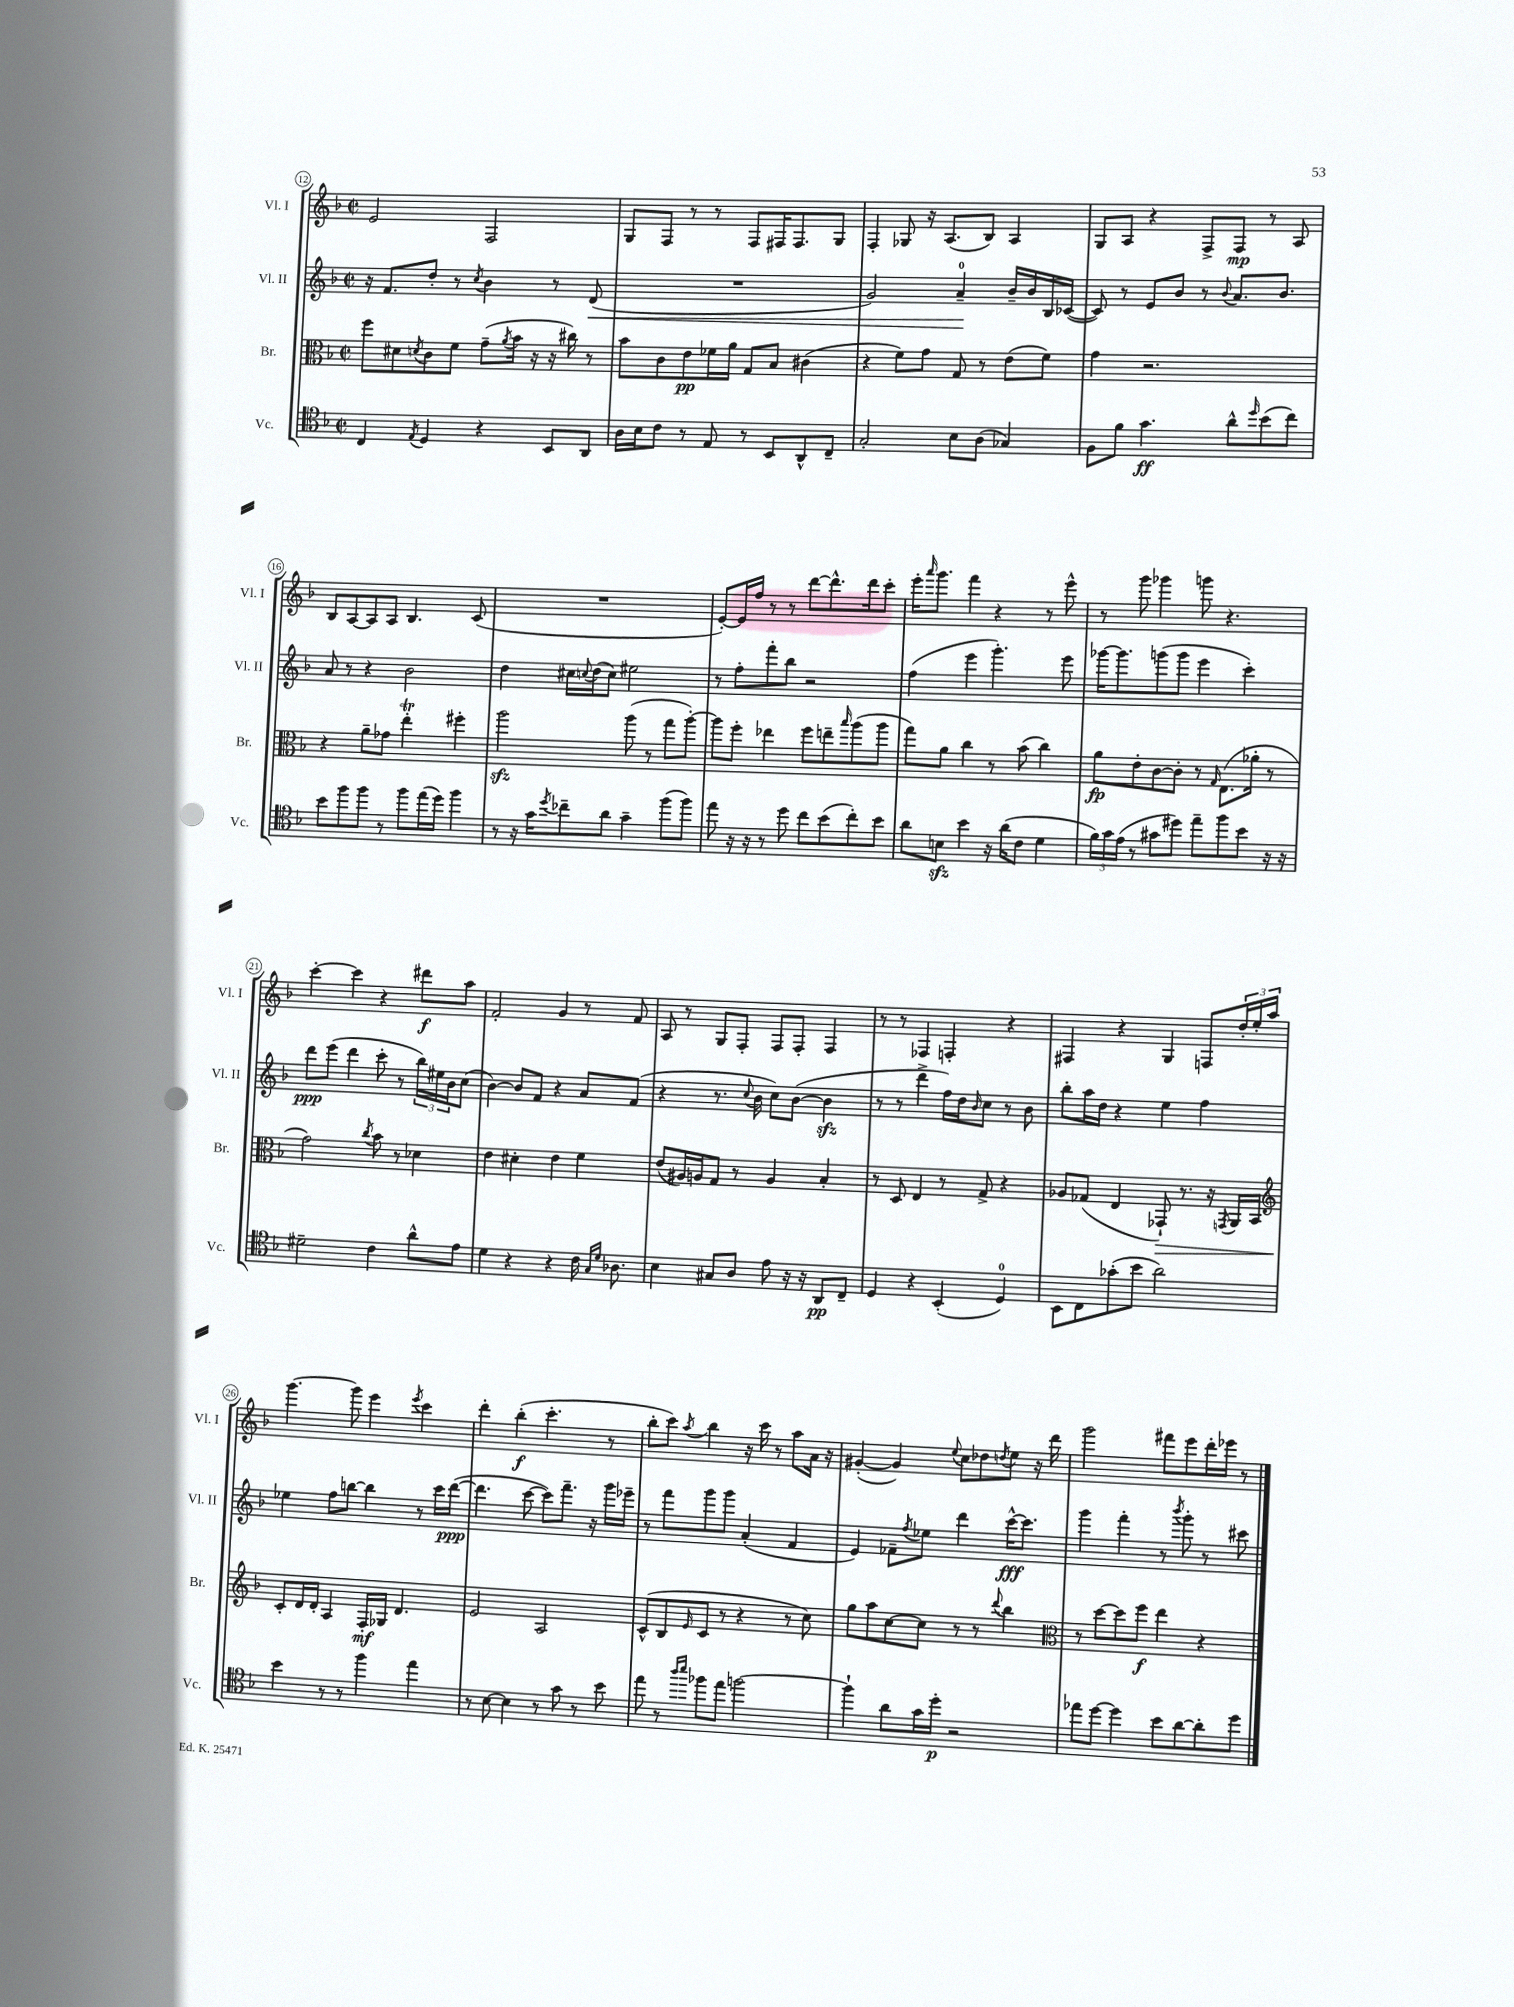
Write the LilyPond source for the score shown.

<<
\new StaffGroup <<
\new Staff = "s0" \with { instrumentName = "Vl. I" shortInstrumentName = "Vl. I" } {
    \clef treble \key f \major \defaultTimeSignature \time 2/2
    e'2 f2 |
    g8 f8 r8 r8 f8 fis16 fis8. g8 |
    f4-. ges8 r16 a8.( bes8) a4 |
    g8 a8 r4 f8-> f8\mp r8 a8 |
    bes8 a8~ a8 a8 bes4. c'8( |
    R1 |
    e'8~-.) e'16 f''16 r8 r8 d'''8~ d'''8.-^ d'''16 c'''8-. |
    e'''16-. \grace { a'''16 } g'''8. f'''4 r4 r8 e'''8-^ |
    r8 g'''8 ges'''4 g'''8 r4. |
    c'''4~-. c'''4 r4 dis'''8\f a''8 |
    f'2-. g'4 r8 f'8 |
    a8 r8 g8 f8-. f8 f8-. f4 |
    r8 r8 fes4 f4-. r4 |
    fis4 r4 g4 f8 \tuplet 3/2 { d''16-. e''16-. a''16 } |
    g'''4.~ g'''8 e'''4 \acciaccatura { e'''8 } c'''4 |
    d'''4-. bes''4-.\f( c'''4.-. r8 |
    bes''8-. c'''8) \acciaccatura { a''8 } bes''4 r16 c'''16 r8 a''8 a'16 r16 |
    gis'4~-.( gis'4) \appoggiatura { e''8 } c''8 des''8 \acciaccatura { d''8 } e''8 r16 d'''16 |
    g'''2 fis'''8 e'''8 d'''16-. ees'''16 r8 \bar "|." |
}
\new Staff = "s1" \with { instrumentName = "Vl. II" shortInstrumentName = "Vl. II" } {
    \clef treble \key f \major \defaultTimeSignature \time 2/2
    r16 f'8. d''8-. r8 \acciaccatura { c''8 } bes'4 r8 d'8\<( |
    R1 |
    g'2) a'4-0--\! bes'16-- bes'16 bes16 ces'16~( |
    ces'8) r8 e'8 bes'8 r8 \appoggiatura { bes'8 } a'8. bes'8. |
    a'8 r8 r4 bes'2 |
    d''4 cis''16 \appoggiatura { c''8 } d''16( c''8) eis''2 |
    r8 f''8-. f'''8-. bes''8 r2 |
    f''4( e'''4 g'''4.-.) e'''8 |
    ges'''16~ ges'''8. g'''8( g'''8 e'''4 c'''4-.) |
    d'''8\ppp e'''8( d'''4 c'''8-. r8 \tuplet 3/2 { bes''16) eis''16 bes'16 } c''8( |
    bes'4~) bes'8 f'8 r4 a'8 f'8( |
    r4 r8. \appoggiatura { c''8 } bes'16 c''8) bes'8~( bes'4\sfz |
    r8 r8 d'''4-> f''16) d''16 \grace { bes'16 } c''8 r8 bes'8 |
    bes''8-. a''16 d''16 r4 e''4 f''4 |
    ees''4 f''8 b''8~ b''4 r8 c'''16 d'''16~\ppp( |
    d'''4. c'''8~ c'''8) f'''8.-- r16 g'''16 ees'''16-- |
    r8 f'''8 g'''8 g'''8 a'4-.( f'4 |
    e'4) fes'8-- \acciaccatura { f''8 } ees''8 d'''4 c'''16~-^\fff c'''8. |
    g'''4 f'''4-. r8 \acciaccatura { bes'''8 } g'''8-. r8 cis'''8 \bar "|." |
}
\new Staff = "s2" \with { instrumentName = "Br." shortInstrumentName = "Br." } {
    \clef alto \key f \major \defaultTimeSignature \time 2/2
    f''8 dis'8 \acciaccatura { d'8 } c'8 f'8 g'8--( \acciaccatura { a'8 } bes'16 r16 r16 cis''16) r8 |
    bes'8 c'8 e'8\pp fes'16 a'16 g8 bes8 cis'4( |
    r4 f'8) g'8 g8 r8 e'8( f'8) |
    g'4 r2. |
    r4 a'8-- ges'8 e''4-.\trill fis''4-. |
    a''2\sfz a''8( r8 g''8 a''8~-.) |
    a''8 f''8-. ees''4 f''8 e''8-- \grace { bes''16 } a''8( a''8 |
    g''8) a'8 c''4 r8 bes'8( c''4) |
    a'8\fp e'8-. c'8~ c'8-. r8 \grace { g16 } e8.( aes'16-. r8 |
    g'2) \acciaccatura { c''8 } bes'8 r8 des'4 |
    e'4 dis'4-. e'4 f'4 |
    e'8( ais16) a16 g8 r8 a4 bes4-. |
    r8 d8 e4 r8 g8-> r4 |
    aes8 ges8( e4 ges,8-!\>) r8. r16 \acciaccatura { g,8 } a,16 bes,16 |
    \clef treble c'8-.\! d'16 d'16-. a4 f16-.\mf ges16 d'4. |
    e'2 a2 |
    c'8-^( bes8 \grace { e'16 } c'8 r8 r4 r8 c''8) |
    g''8 a''8 c''8~ c''8 r8 r8 \appoggiatura { d'''8 } bes''4 |
    \clef alto r8 d''8~ d''8 f''8\f e''4 r4 \bar "|." |
}
\new Staff = "s3" \with { instrumentName = "Vc." shortInstrumentName = "Vc." } {
    \clef tenor \key f \major \defaultTimeSignature \time 2/2
    c4 \acciaccatura { e8 } d4 r4 bes,8 a,8 |
    a16 bes16 c'8 r8 e8 r8 bes,8 a,8-^ c8-- |
    g2-. bes8 a8( ges4) |
    f8 f'8 g'4.\ff a'8-^ \grace { d''16 } bes'8( c''8) |
    bes'8 f''8 f''8 r8 f''8 e''16( d''16) f''4 |
    r8 r16 g'16 \acciaccatura { d''8 } ces''8-- a'8 g'4-- f''8( f''8) |
    e''8 r16 r16 r8 d''8 c''8 bes'8( c''8-.) bes'8 |
    a'8 b8\sfz bes'4 r16 a'16( c'8 d'4 |
    \tuplet 3/2 { f'16) g'16 e'16( } r8 gis'8 dis''8) e''8-- f''8 bes'8 r16 r16 |
    dis'2-- c'4 a'8-^ e'8 |
    d'4 r4 r4 c'16 \grace { g16 d'16 } aes8. |
    bes4 gis8 a8 e'8 r16 r16 a,8\pp c8-- |
    d4 r4 bes,4-.( d4-0) |
    bes,8 c8 ges'8-.( bes'8 a'2) |
    bes'4 r8 r8 f''4 e''4 |
    r8 bes8~ bes4 r8 g'8 r8 bes'8 |
    e''8 r8 \grace { a''16 bes''16 } fes''8 e''8 f''2~ |
    f''4-! a'8 g'16 d''16-.\p r2 |
    ees''8 d''8~ d''4 bes'8 a'8~ a'8-. d''8 \bar "|." |
}
>>
>>
\layout { \context { \Score currentBarNumber = #12 \override BarNumber.stencil = #(make-stencil-circler 0.1 0.3 ly:text-interface::print) } }
